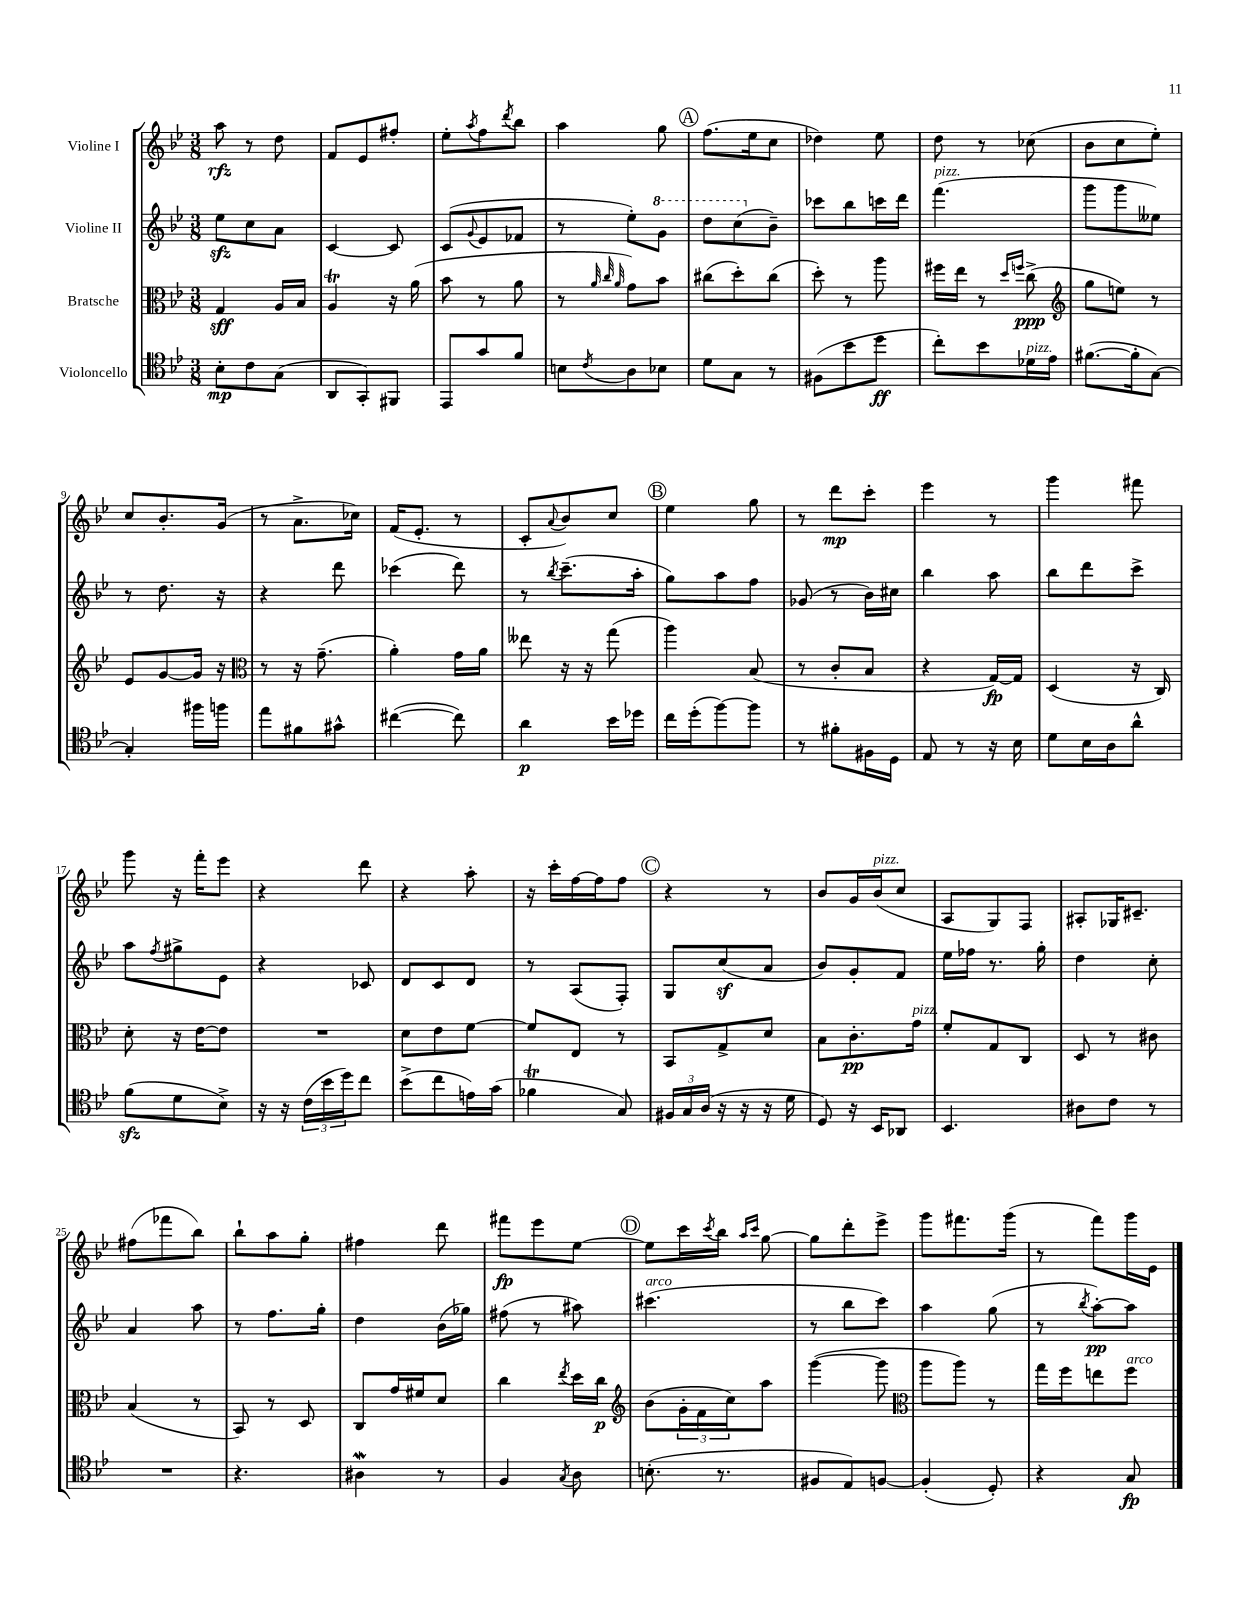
<<
\new StaffGroup <<
\new Staff = "s0" \with { instrumentName = "Violine I" } {
    \clef treble \key bes \major \numericTimeSignature \time 3/8
    a''8\rfz r8 d''8 |
    f'8 ees'8 fis''8-. |
    ees''8-. \acciaccatura { a''8 } f''8 \acciaccatura { d'''8 } bes''8 |
    a''4 g''8 |
    \mark \markup { \circle "A" } f''8.( ees''16 c''8 |
    des''4) ees''8 |
    d''8 r8 ces''8( |
    bes'8 c''8 ees''8-.) |
    c''8 bes'8.-. g'16( |
    r8 a'8.-> ces''16) |
    f'16( ees'8.-. r8 |
    c'8-. \appoggiatura { a'8 } bes'8) c''8 |
    \mark \markup { \circle "B" } ees''4 g''8 |
    r8 d'''8\mp c'''8-. |
    ees'''4 r8 |
    g'''4 fis'''8 |
    g'''8 r16 f'''16-. ees'''8 |
    r4 d'''8 |
    r4 a''8-. |
    r16 c'''16-. f''16~ f''16 f''8 |
    \mark \markup { \circle "C" } r4 r8 |
    bes'8 g'16 bes'16^\markup { \italic "pizz." }( c''8 |
    a8 g8) f8 |
    ais8-. ges16 cis'8.-- |
    fis''8( fes'''8 bes''8) |
    bes''8-! a''8 g''8-. |
    fis''4 d'''8 |
    fis'''8\fp ees'''8 ees''8~ |
    \mark \markup { \circle "D" } ees''8 c'''16 \acciaccatura { c'''8 } bes''16 \grace { a''16 c'''16 } g''8~ |
    g''8 d'''8-. ees'''8-> |
    g'''8 fis'''8. g'''16( |
    r8 f'''8) g'''16 ees'16 \bar "|." |
}
\new Staff = "s1" \with { instrumentName = "Violine II" } {
    \clef treble \key bes \major \numericTimeSignature \time 3/8
    ees''8\sfz c''8 a'8 |
    c'4~ c'8 |
    c'8( \appoggiatura { g'8 } ees'8 fes'8 |
    r8 ees''8-.) \ottava #1 g''8 |
    \mark \markup { \circle "A" } d'''8 c'''8( \ottava #0 bes'8--) |
    ces'''8 bes''8 c'''16 d'''16 |
    f'''4.^\markup { \italic "pizz." }( |
    g'''8 g'''8 eeses''8) |
    r8 d''8. r16 |
    r4 d'''8 |
    ces'''4( d'''8) |
    r8 \acciaccatura { bes''8 } c'''8.--( a''16-. |
    \mark \markup { \circle "B" } g''8) a''8 f''8 |
    ges'8( r8 bes'16) cis''16 |
    bes''4 a''8 |
    bes''8 d'''8 c'''8-> |
    a''8 \acciaccatura { f''8 } gis''8-> ees'8 |
    r4 ces'8 |
    d'8 c'8 d'8 |
    r8 a8( f8-.) |
    \mark \markup { \circle "C" } g8 c''8\sf( a'8 |
    bes'8) g'8-. f'8 |
    ees''16 fes''16 r8. g''16-. |
    d''4 c''8-. |
    a'4 a''8 |
    r8 f''8. g''16-. |
    d''4 bes'16( ges''16) |
    fis''8( r8 ais''8) |
    \mark \markup { \circle "D" } cis'''4.^\markup { \italic "arco" }( |
    r8 bes''8 c'''8) |
    a''4 g''8( |
    r8 \acciaccatura { bes''8 } a''8~-.\pp) a''8 \bar "|." |
}
\new Staff = "s2" \with { instrumentName = "Bratsche" } {
    \clef alto \key bes \major \numericTimeSignature \time 3/8
    g4\sff a16 bes16 |
    a4\trill r16 a'16( |
    bes'8 r8 a'8 |
    r8 \grace { a'32 c''32 a'32 } g'8) bes'8 |
    \mark \markup { \circle "A" } cis''8( d''8-.) cis''8( |
    d''8-.) r8 a''8 |
    fis''16 ees''16 r8 \grace { d''16 f''16 } c''8->\ppp( |
    \clef treble g''8 e''8) r8 |
    ees'8 g'8~ g'16 r16 |
    \clef alto r8 r16 g'8.--( |
    a'4-.) g'16 a'16 |
    eeses''8 r16 r16 g''8( |
    \mark \markup { \circle "B" } a''4) bes8( |
    r8 c'8-. bes8 |
    r4 g16~\fp) g16 |
    d4( r16 c16) |
    d'8-. r16 ees'16~ ees'8 |
    R4. |
    d'8 ees'8 f'8~ |
    f'8 ees8 r8 |
    \mark \markup { \circle "C" } bes,8 g8-> d'8 |
    bes8 c'8.-.\pp g'16^\markup { \italic "pizz." } |
    f'8-. g8 c8 |
    d8 r8 cis'8 |
    bes4( r8 |
    bes,8) r8 d8 |
    c8 g'16 fis'16 d'8 |
    c''4 \acciaccatura { ees''8 } d''16 c''16\p |
    \mark \markup { \circle "D" } \clef treble bes'8( \tuplet 3/2 { g'16-. f'16 c''16) } a''8 |
    g'''4~( g'''8 |
    \clef alto a''8 a''8) r8 |
    g''16 f''16 e''8 f''8^\markup { \italic "arco" } \bar "|." |
}
\new Staff = "s3" \with { instrumentName = "Violoncello" } {
    \clef tenor \key bes \major \numericTimeSignature \time 3/8
    bes8-.\mp c'8 g8( |
    a,8 g,8-.) fis,8 |
    ees,8 g'8 f'8 |
    b8 \acciaccatura { c'8 } a8 bes8 |
    \mark \markup { \circle "A" } d'8 g8 r8 |
    fis8( bes'8 d''8\ff |
    c''8-.) bes'8 des'16^\markup { \italic "pizz." } ees'16 |
    fis'8.~( fis'16-. g8~) |
    g4-. fis''16 f''16 |
    ees''8 fis'8 gis'8-^ |
    cis''4~( cis''8) |
    a'4\p bes'16 des''16 |
    \mark \markup { \circle "B" } c''16 d''16-.( f''8~) f''8 |
    r8 fis'8-. fis16 d16 |
    ees8 r8 r16 bes16 |
    d'8 bes16 a16 a'8-^ |
    f'8\sfz( d'8 bes8->) |
    r16 r16 \tuplet 3/2 { c'16( bes'16 d''16) } c''8 |
    bes'8->( c''8 e'16) g'16( |
    fes'4\trill g8) |
    \mark \markup { \circle "C" } \tuplet 3/2 { fis16 g16 a16( } r16 r16 r16 d'16 |
    d8) r16 bes,16 aes,8 |
    bes,4. |
    ais8 c'8 r8 |
    R4. |
    r4. |
    ais4\mordent r8 |
    f4 \acciaccatura { g8 } a8 |
    \mark \markup { \circle "D" } b8.-.( r8. |
    fis8 ees8) f8~ |
    f4-.( d8-.) |
    r4 g8\fp \bar "|." |
}
>>
>>
